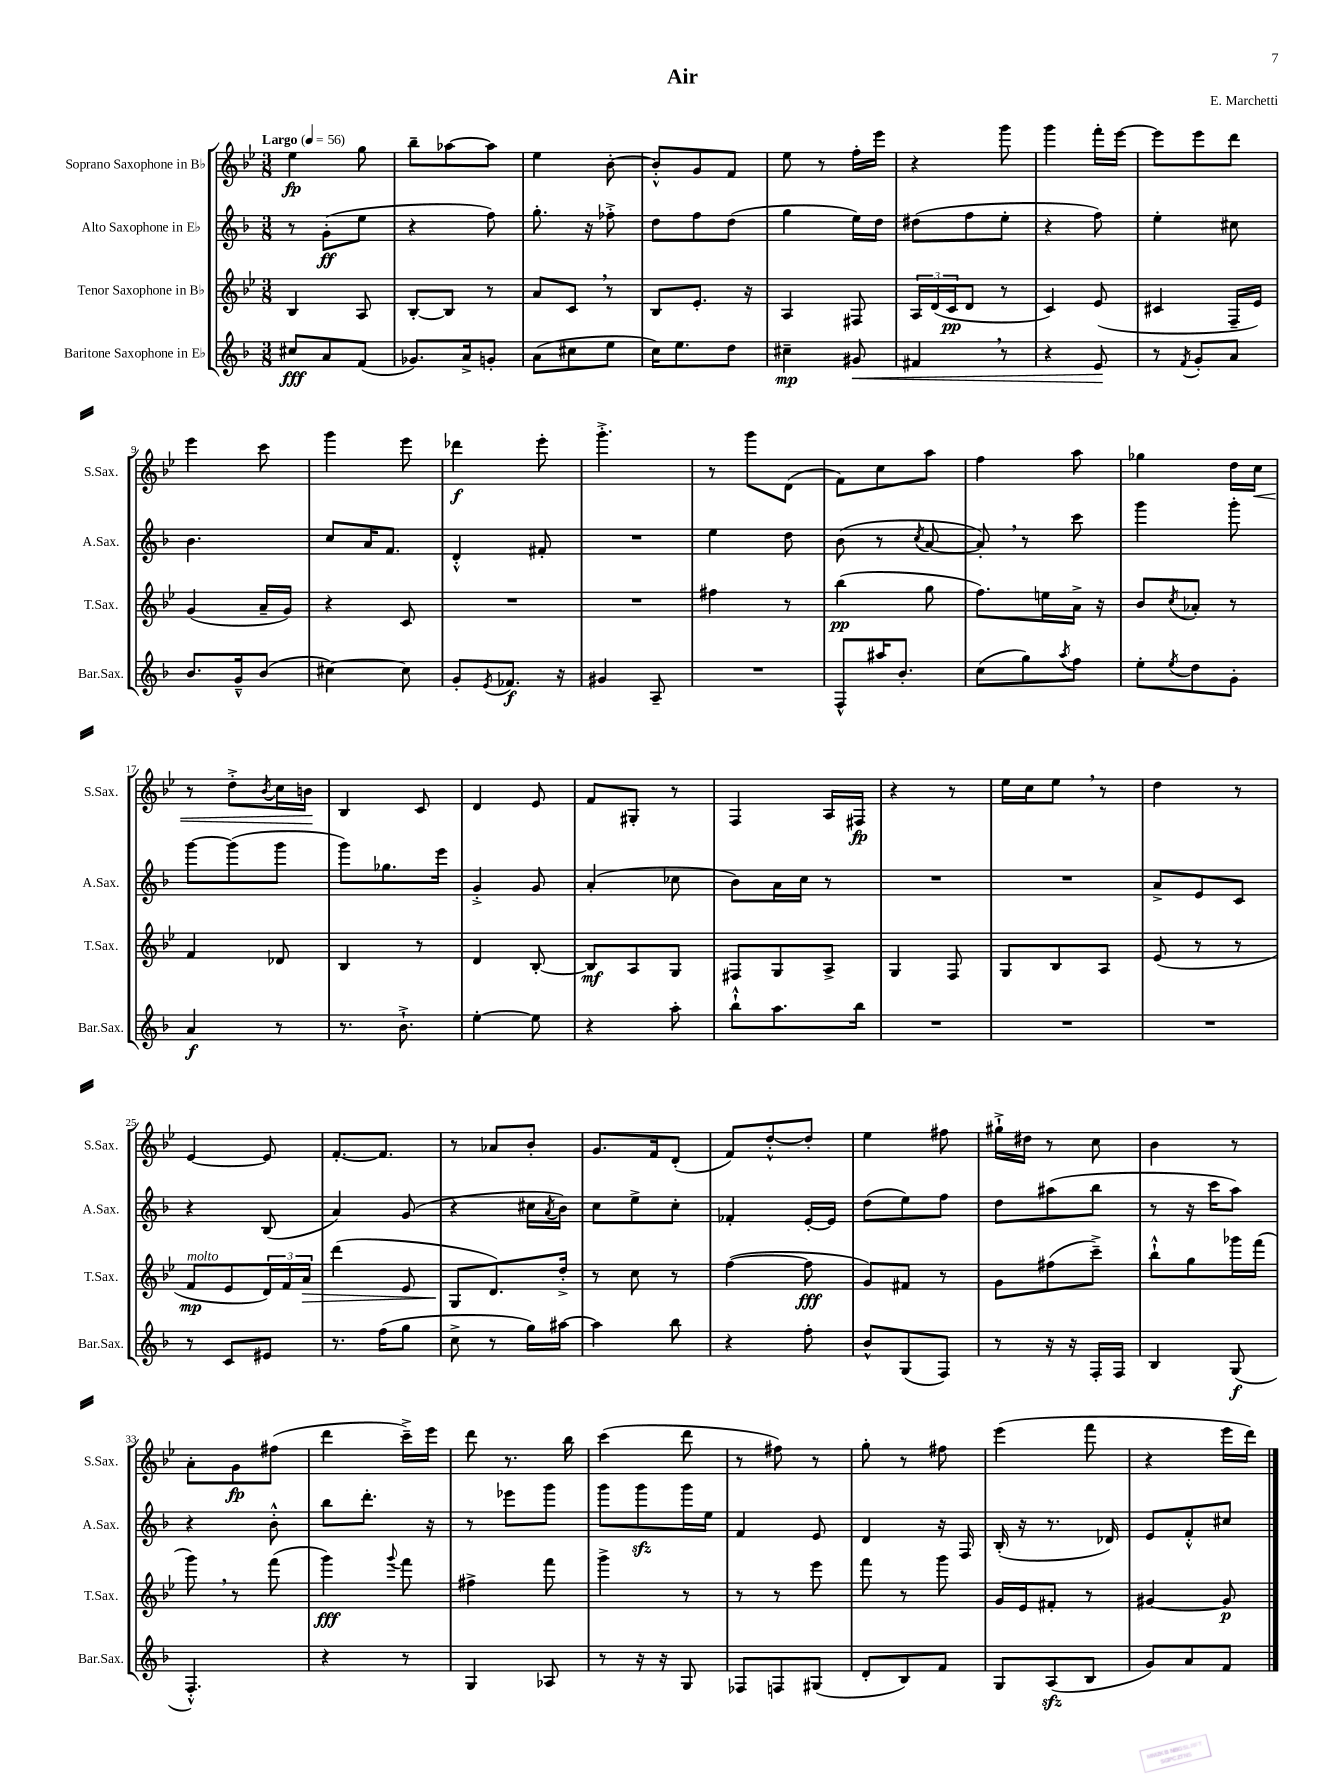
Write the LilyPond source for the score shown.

\header { title = "Air" composer = "E. Marchetti" }
<<
\new StaffGroup <<
\new Staff = "s0" \with { instrumentName = "Soprano Saxophone in Bb" shortInstrumentName = "S.Sax." } {
    \clef treble \key bes \major \numericTimeSignature \time 3/8 \tempo "Largo" 4 = 56
    ees''4\fp g''8 |
    bes''8-- aes''8~ aes''8 |
    ees''4 bes'8~-. |
    bes'8-.-^ g'8 f'8 |
    ees''8 r8 f''16-. ees'''16 |
    r4 g'''8 |
    g'''4 f'''16-. ees'''16~ |
    ees'''8 ees'''8 d'''8 |
    ees'''4 c'''8 |
    g'''4 ees'''8 |
    des'''4\f ees'''8-. |
    g'''4.-.-> |
    r8 g'''8 d'8( |
    f'8) c''8 a''8 |
    f''4 a''8 |
    ges''4 d''16 c''16\< |
    r8 d''8-.-> \acciaccatura { bes'8 } c''16 b'16\! |
    bes4 c'8 |
    d'4 ees'8 |
    f'8 gis8-. r8 |
    f4 a16 fis16\fp |
    r4 r8 |
    ees''16 c''16 ees''8 \breathe r8 |
    d''4 r8 |
    ees'4~ ees'8 |
    f'8.~-. f'8. |
    r8 aes'8 bes'8-. |
    g'8. f'16 d'8-.( |
    f'8) d''8~-.-^ d''8-. |
    ees''4 fis''8 |
    gis''16-!-> dis''16 r8 c''8 |
    bes'4 r8 |
    a'8-. g'8\fp fis''8( |
    d'''4 c'''16--->) ees'''16 |
    d'''8 r8. bes''16 |
    c'''4( d'''8 |
    r8 fis''8) r8 |
    g''8-. r8 fis''8 |
    ees'''4( f'''8 |
    r4 ees'''16 d'''16) \bar "|." |
}
\new Staff = "s1" \with { instrumentName = "Alto Saxophone in Eb" shortInstrumentName = "A.Sax." } {
    \clef treble \key f \major \numericTimeSignature \time 3/8
    r8 g'8-.\ff( e''8 |
    r4 f''8) |
    g''8.-. r16 fes''8-.-> |
    d''8 f''8 d''8( |
    g''4 e''16) d''16 |
    dis''8( f''8 e''8-. |
    r4 f''8) |
    e''4-. cis''8 |
    bes'4. |
    c''8 a'16 f'8. |
    d'4-.-^ fis'8-. |
    R4. |
    e''4 d''8 |
    bes'8( r8 \acciaccatura { c''8 } a'8~ |
    a'8-.) \breathe r8 c'''8 |
    g'''4 g'''8-. |
    g'''8~ g'''8( g'''8 |
    g'''8) ges''8. e'''16 |
    g'4-.-> g'8 |
    a'4-.( ces''8 |
    bes'8) a'16 c''16 r8 |
    R4. |
    R4. |
    a'8-> e'8 c'8 |
    r4 bes8( |
    a'4) g'8( |
    r4 cis''16 \acciaccatura { a'8 } bes'16) |
    c''8 e''8-> c''8-. |
    fes'4-. e'16~-. e'16 |
    d''8( e''8) f''8 |
    d''8 ais''8( bes''8 |
    r8 r16 c'''16 a''8) |
    r4 bes'8-.-^ |
    bes''8 d'''8.-. r16 |
    r8 ees'''8 g'''8 |
    g'''8 g'''8\sfz g'''16 e''16 |
    f'4 e'8 |
    d'4 r16 f16 |
    bes16-.( r16 r8. des'16) |
    e'8 f'8-.-^ cis''8 \bar "|." |
}
\new Staff = "s2" \with { instrumentName = "Tenor Saxophone in Bb" shortInstrumentName = "T.Sax." } {
    \clef treble \key bes \major \numericTimeSignature \time 3/8
    bes4 a8 |
    bes8~-. bes8 r8 |
    a'8 c'8 \breathe r8 |
    bes8 ees'8.-. r16 |
    a4 fis8 |
    \tuplet 3/2 { a16 d'16( c'16\pp } d'8 r8 |
    c'4) ees'8( |
    cis'4 f16-- ees'16) |
    g'4( a'16-- g'16) |
    r4 c'8 |
    R4. |
    R4. |
    fis''4 r8 |
    bes''4\pp( g''8 |
    f''8.) e''16 a'16-> r16 |
    bes'8 \acciaccatura { c''8 } aes'8-. r8 |
    f'4 des'8 |
    bes4 r8 |
    d'4 bes8~-. |
    bes8\mf a8 g8 |
    fis8 g8 a8-> |
    g4 f8 |
    g8 bes8 a8 |
    ees'8( r8 r8 |
    f'8\mp^\markup { \italic "molto" } ees'8 \tuplet 3/2 { d'16) f'16 a'16\> } |
    d'''4( ees'8 |
    g8\! d'8.) d''16-.-> |
    r8 c''8 r8 |
    f''4~( f''8\fff |
    g'8) fis'8 r8 |
    g'8 fis''8( c'''8--->) |
    bes''8-!-^ g''8 ges'''16 f'''16( |
    g'''8) \breathe r8 f'''8( |
    g'''4\fff) \appoggiatura { g'''8 } f'''8 |
    fis''4-> f'''8 |
    g'''4-> r8 |
    r8 r8 ees'''8 |
    f'''8 r8 g'''8 |
    g'16 ees'16 fis'8-. r8 |
    gis'4~ gis'8\p \bar "|." |
}
\new Staff = "s3" \with { instrumentName = "Baritone Saxophone in Eb" shortInstrumentName = "Bar.Sax." } {
    \clef treble \key f \major \numericTimeSignature \time 3/8
    cis''8\fff a'8 f'8( |
    ges'8.) a'16-> g'8-. |
    a'8( cis''8 e''8 |
    c''16) e''8. d''8 |
    cis''4--\mp gis'8\< |
    fis'4 \breathe r8 |
    r4 e'8\! |
    r8 \acciaccatura { f'8 } g'8-. a'8 |
    bes'8. g'16---^ bes'8( |
    cis''4~) cis''8 |
    g'8-. \acciaccatura { e'8 } fes'8.\f r16 |
    gis'4 a8-- |
    R4. |
    f8-^ ais''16 bes'8.-. |
    c''8( g''8) \acciaccatura { a''8 } f''8 |
    e''8-. \acciaccatura { e''8 } d''8 g'8-. |
    a'4\f r8 |
    r8. bes'8.-!-> |
    e''4~-. e''8 |
    r4 a''8-. |
    bes''8-!-^ a''8. bes''16 |
    R4. |
    R4. |
    R4. |
    r8 c'8 eis'8 |
    r8. f''16( g''8 |
    c''8-> r8 g''16) ais''16~ |
    ais''4 bes''8 |
    r4 f''8-. |
    bes'8-^ g8( f8) |
    r8 r16 r16 f16-. f16 |
    bes4 g8\f( |
    f4.-.-^) |
    r4 r8 |
    g4 aes8 |
    r8 r16 r16 g8 |
    fes8 f8 gis8( |
    d'8-. bes8) f'8 |
    g8 a8\sfz( bes8 |
    g'8) a'8 f'8 \bar "|." |
}
>>
>>
